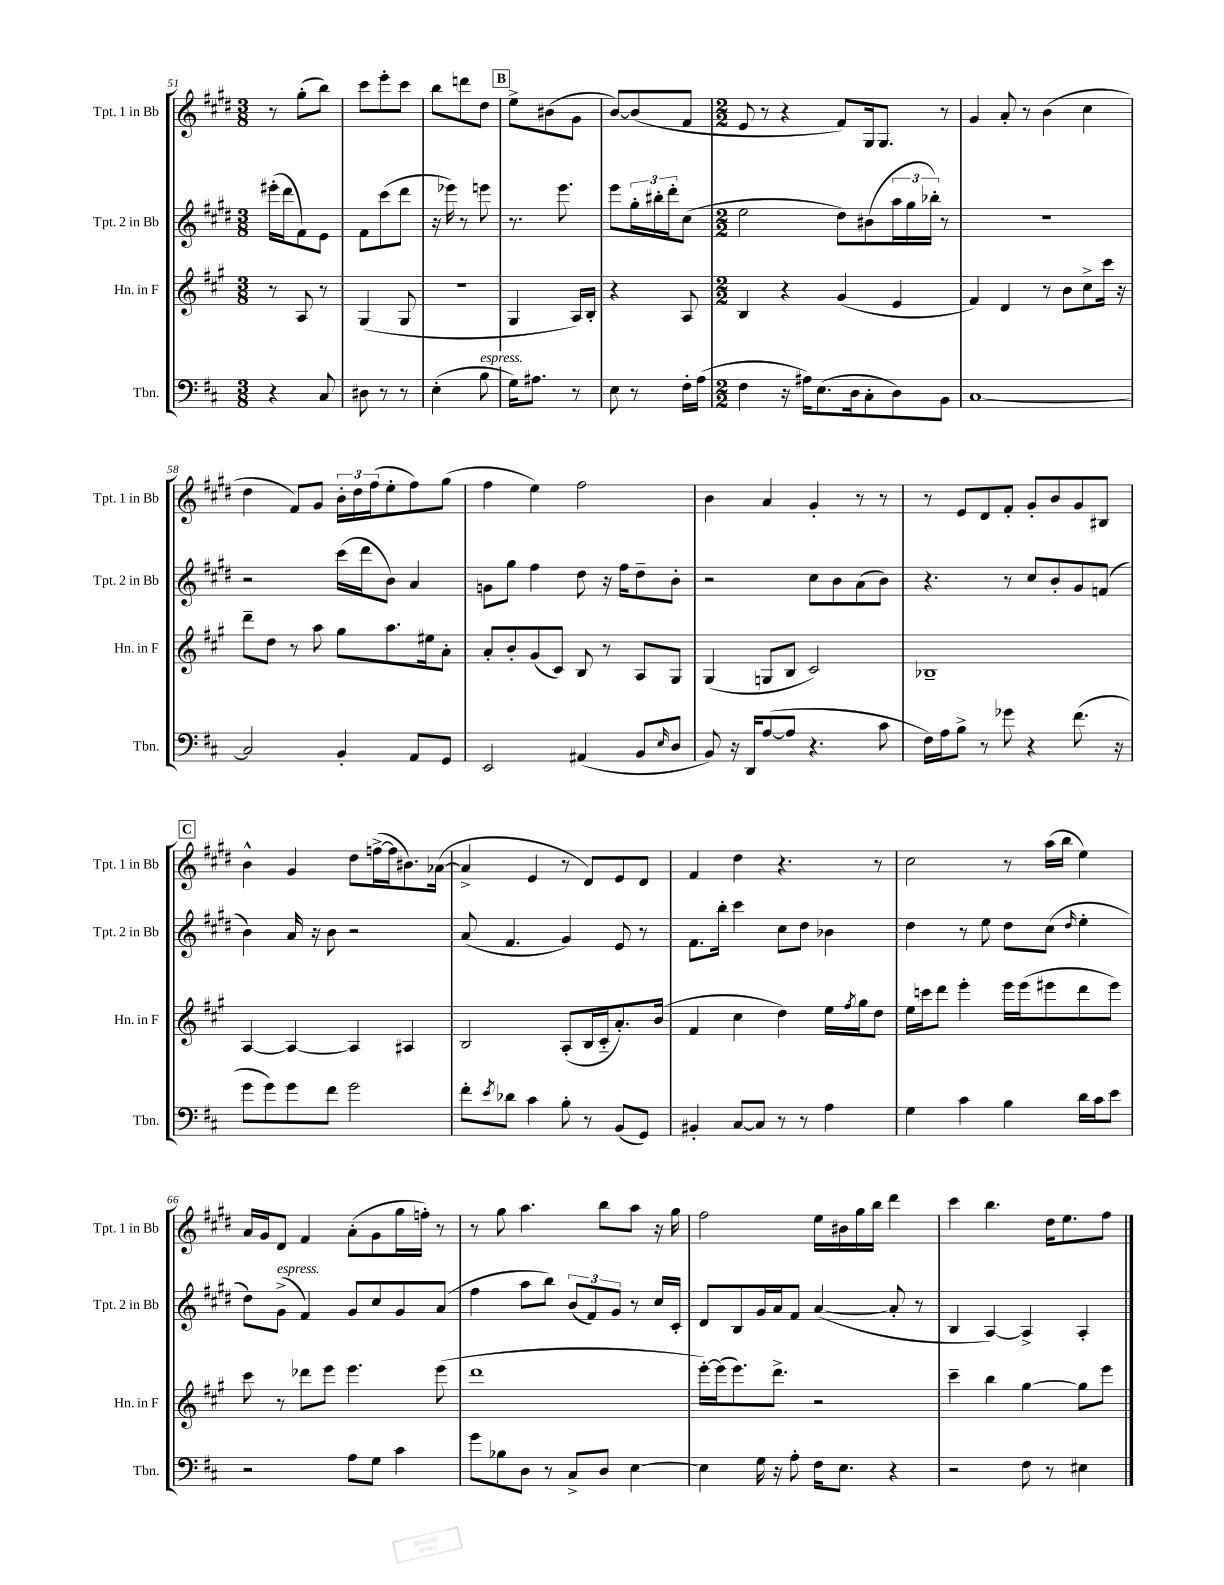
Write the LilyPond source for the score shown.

<<
\new StaffGroup <<
\new Staff = "s0" \with { instrumentName = "Tpt. 1 in Bb" shortInstrumentName = "Tpt. 1 in Bb" } {
    \clef treble \key e \major \numericTimeSignature \time 3/8
    r8 gis''8-.( b''8) |
    cis'''8 e'''8-. cis'''8 |
    b''8 d'''8 dis''8 |
    \mark \markup { \box "B" } e''8-> bis'8( gis'8 |
    b'8~) b'8( fis'8 |
    \numericTimeSignature \time 2/2 e'8 r8 r4 fis'8) gis16 gis8. r8 |
    gis'4 a'8-. r8 b'4( cis''4 |
    dis''4 fis'8) gis'8 \tuplet 3/2 { b'16-. dis''16 fis''16( } e''8-. fis''8) gis''8( |
    fis''4 e''4) fis''2 |
    b'4 a'4 gis'4-. r8 r8 |
    r8 e'8 dis'8 fis'8-. gis'8-. b'8 gis'8 bis8 |
    \mark \markup { \box "C" } b'4-^ gis'4 dis''8 f''16~->( f''16 bis'8.) aes'16~( |
    aes'4-> e'4 r8 dis'8) e'8 dis'8 |
    fis'4 dis''4 r4. r8 |
    cis''2 r8 a''16( b''16 e''4) |
    a'16 gis'16 dis'8 fis'4 a'8-.( gis'8 gis''16 f''16-.) r8 |
    r8 gis''8 a''4. b''8 a''8 r16 gis''16 |
    fis''2 e''16 bis'16 gis''16 b''16 dis'''4 |
    cis'''4 b''4. dis''16 e''8. fis''8 \bar "|." |
}
\new Staff = "s1" \with { instrumentName = "Tpt. 2 in Bb" shortInstrumentName = "Tpt. 2 in Bb" } {
    \clef treble \key e \major \numericTimeSignature \time 3/8
    eis'''16-.( dis'''16 fis'8) e'8 |
    fis'8 cis'''8( dis'''8 |
    r16 ees'''16) r8 e'''8 |
    \mark \markup { \box "B" } r8. e'''8. |
    e'''8 \tuplet 3/2 { gis''16-. bis''16-. dis'''16-. } cis''8( |
    \numericTimeSignature \time 2/2 e''2 dis''8) bis'8( \tuplet 3/2 { a''16 gis''16 bes''16-.) } r8 |
    r1 |
    r2 cis'''16( dis'''16 b'8) a'4 |
    g'8 gis''8 fis''4 dis''8 r16 fis''16 dis''8-- b'8-. |
    r2 cis''8 b'8 a'8( b'8) |
    r4. r8 cis''8 b'8-. gis'8 f'8( |
    \mark \markup { \box "C" } b'4) a'16 r16 b'8 r2 |
    a'8( fis'4. gis'4) e'8 r8 |
    fis'8. b''16-. cis'''4 cis''8 dis''8 bes'4 |
    dis''4 r8 e''8 dis''8 cis''8( \grace { dis''16 } e''4-. |
    dis''8) gis'8->^\markup { \italic "espress." }( fis'4) gis'8 cis''8 gis'8 a'8( |
    fis''4 a''8 b''8) \tuplet 3/2 { b'8( fis'8) gis'8 } r8 cis''16 cis'16-. |
    dis'8 b8 gis'16 a'16 fis'8 a'4~( a'8-. r8 |
    b4 a4~) a4-> a4-. \bar "|." |
}
\new Staff = "s2" \with { instrumentName = "Hn. in F" shortInstrumentName = "Hn. in F" } {
    \clef treble \key a \major \numericTimeSignature \time 3/8
    r8 a8 r8 |
    gis4( gis8 |
    R4. |
    \mark \markup { \box "B" } gis4 a16) b16-. |
    r4 a8 |
    \numericTimeSignature \time 2/2 b4 r4 gis'4( e'4 |
    fis'4) d'4 r8 b'8 cis''8-> cis'''16 r16 |
    d'''8-- d''8 r8 a''8 gis''8 a''8. eis''16 a'8-. |
    a'8-. b'8-. gis'8( cis'8) b8 r8 a8 gis8 |
    gis4( g8 b8 cis'2) |
    bes1-- |
    \mark \markup { \box "C" } a4~ a4~ a4 ais4 |
    b2 a8-.( b16 cis'16-_ a'8.-.) b'16( |
    fis'4 cis''4 d''4) e''16 \acciaccatura { fis''8 } gis''16 d''8 |
    e''16 c'''16 d'''8 e'''4-. e'''16 e'''16( eis'''8 d'''8 eis'''8) |
    cis'''8 r8 des'''8 e'''8 e'''4. e'''8( |
    d'''1 |
    e'''16~-.) e'''16( e'''8.) d'''8.-> r2 |
    cis'''4-- b''4 gis''4~ gis''8 e'''8 \bar "|." |
}
\new Staff = "s3" \with { instrumentName = "Tbn." shortInstrumentName = "Tbn." } {
    \clef bass \key d \major \numericTimeSignature \time 3/8
    r4 cis8 |
    dis8 r8 r8 |
    e4-.( b8^\markup { \italic "espress." } |
    \mark \markup { \box "B" } g16) ais8. r8 |
    e8 r8 fis16-. a16( |
    \numericTimeSignature \time 2/2 fis4 r16 ais16) e8.( d16 cis8-. d8) b,8 |
    cis1~ |
    cis2 b,4-. a,8 g,8 |
    e,2 ais,4( b,8 \grace { e16 } d8 |
    b,8) r16 d,16 a8~( a8 r4. cis'8 |
    fis16) a16 b8-> r8 ges'8 r4 fis'8.( r16 |
    \mark \markup { \box "C" } g'8 g'8) g'8 fis'8 g'2 |
    fis'8-. \acciaccatura { e'8 } des'8 cis'4 b8-. r8 b,8( g,8) |
    bis,4-. cis8~ cis8 r8 r8 a4 |
    g4 cis'4 b4 d'16 cis'16 e'8 |
    r2 a8 g8 cis'4 |
    g'8 bes8 d8 r8 cis8-> d8 e4~ |
    e4 g16 r16 a8-. fis16 e8. r4 |
    r2 fis8 r8 eis4 \bar "|." |
}
>>
>>
\layout { \context { \Score currentBarNumber = #51 } }
